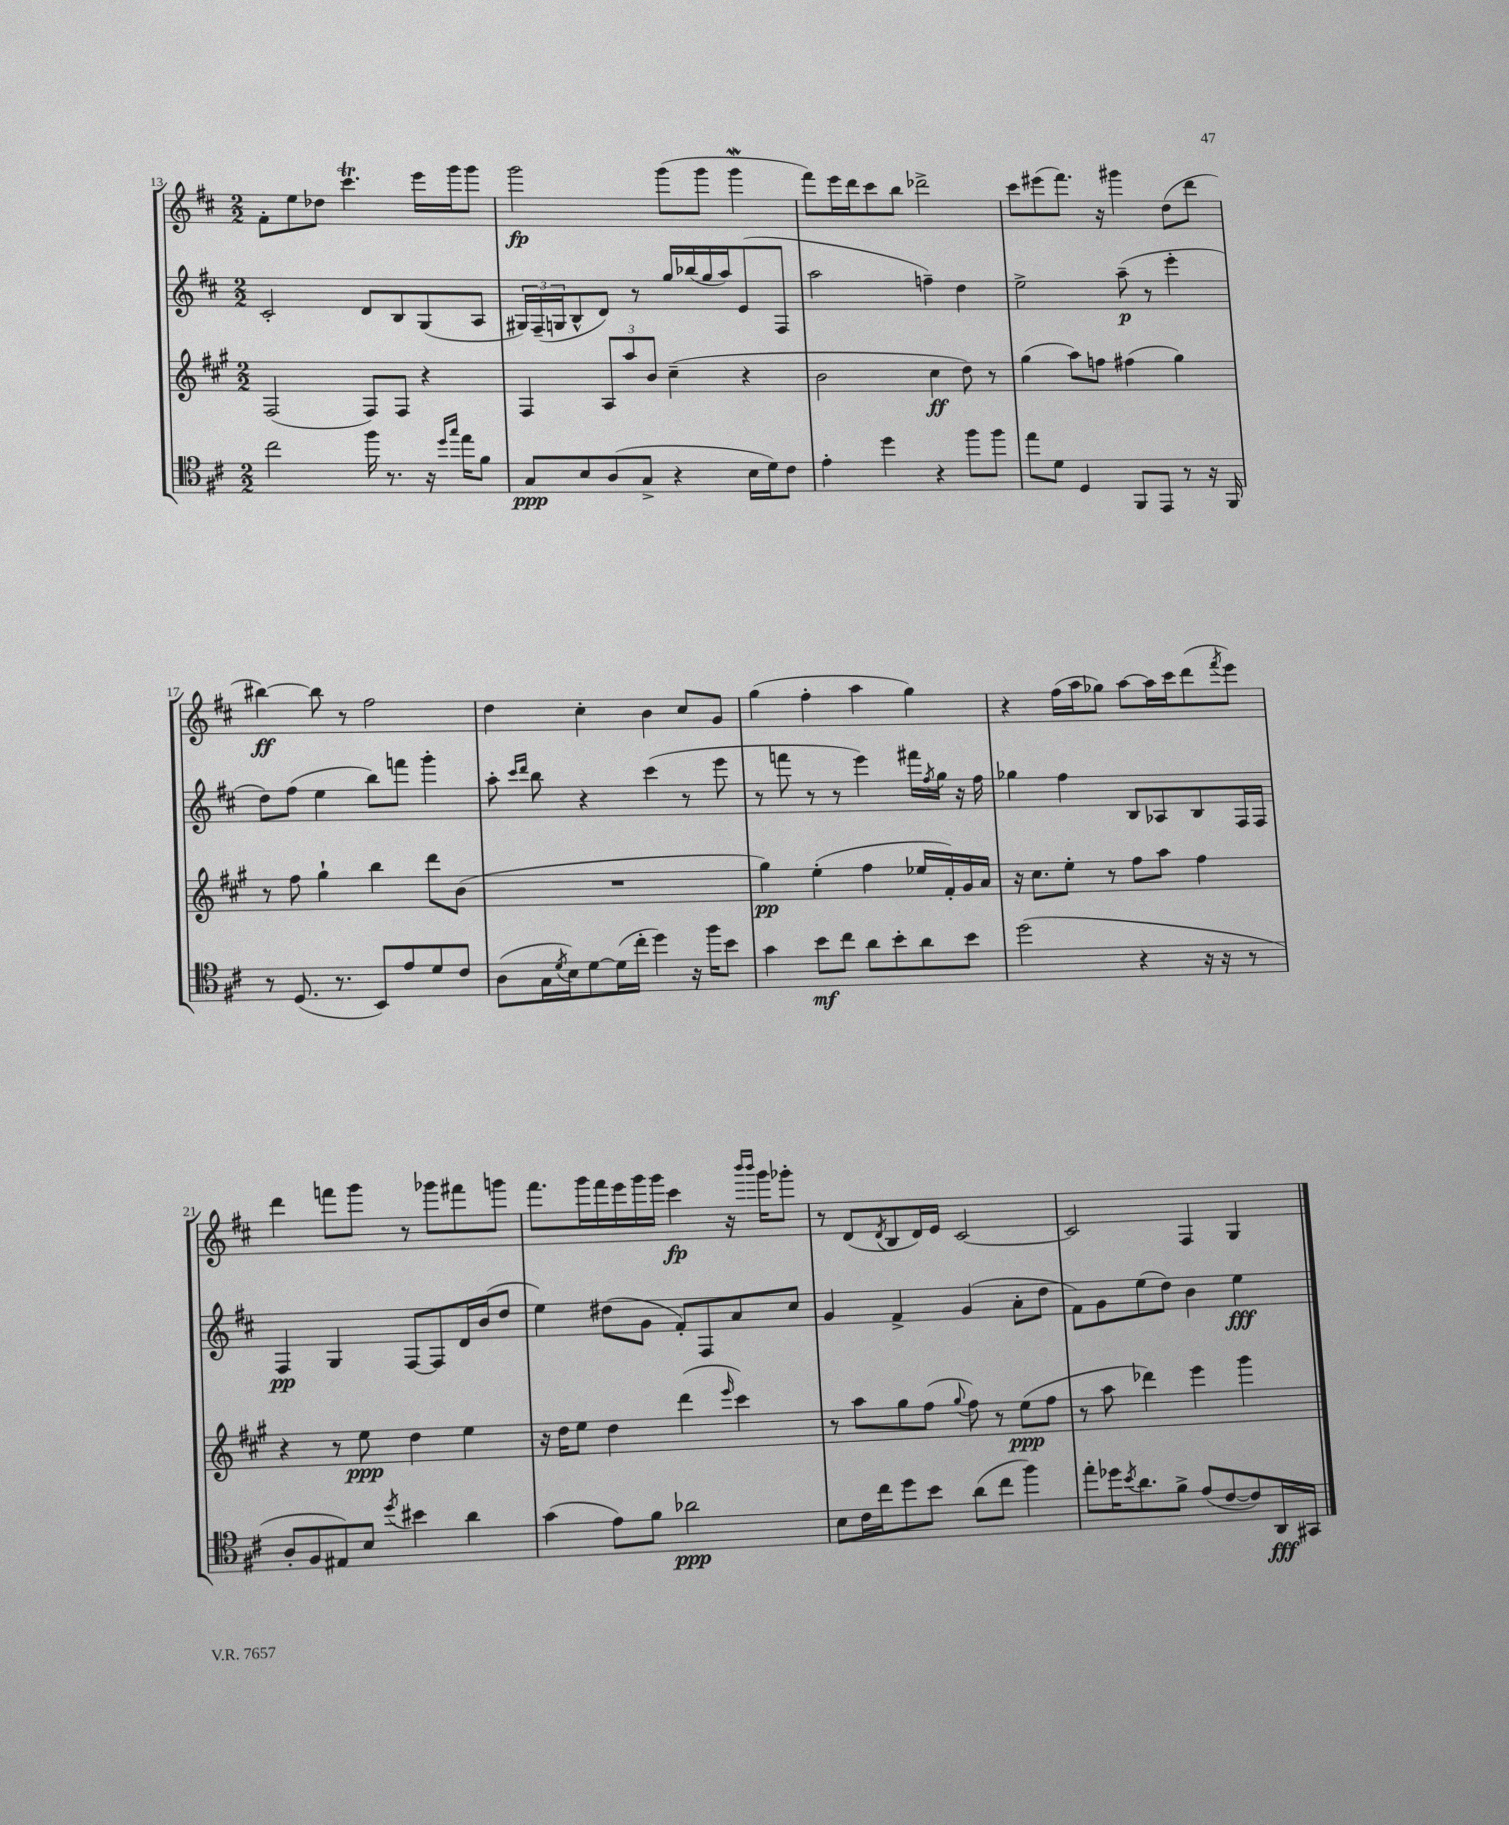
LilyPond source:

<<
\new StaffGroup <<
\new Staff = "s0" {
    \clef treble \key d \major \numericTimeSignature \time 2/2
    fis'8-. e''8 des''8 cis'''4.\trill e'''16 g'''16 g'''8 |
    g'''2\fp g'''8( g'''8 g'''4\mordent |
    fis'''8) e'''16 d'''16 cis'''8 b''8 des'''2-> |
    cis'''8 eis'''8( fis'''8.) r16 gis'''4 d''8( d'''8 |
    bis''4~\ff) bis''8 r8 fis''2 |
    d''4 cis''4-. b'4 cis''8 g'8 |
    g''4( fis''4-. a''4 g''4) |
    r4 fis''16( a''16 ges''8) a''8~ a''16 cis'''16 d'''8( \acciaccatura { fis'''8 } e'''8) |
    d'''4 f'''8 g'''8 r8 ges'''8 fis'''8 g'''8 |
    fis'''8. g'''16 fis'''16 e'''16 g'''16 g'''16 cis'''4\fp r16 \grace { b'''16 b'''16 } g'''16 ges'''8-. |
    r8 d'8( \acciaccatura { d'8 } b8 d'16) e'16 cis'2~ |
    cis'2 fis4 g4 \bar "|." |
}
\new Staff = "s1" {
    \clef treble \key d \major \numericTimeSignature \time 2/2
    cis'2-. d'8 b8 g8( a8 |
    \tuplet 3/2 { gis16) fis16--( g16 } b8-^ d'8) r8 g''16 bes''16( g''16 a''16) e'8( fis8 |
    a''2 f''4--) d''4 |
    e''2-> a''8--\p( r8 e'''4-. |
    d''8) fis''8( e''4 b''8) f'''8 g'''4-. |
    a''8-. \grace { cis'''16 d'''16 } b''8 r4 cis'''4( r8 e'''8 |
    r8 f'''8 r8 r8 e'''4) fis'''16 \acciaccatura { fis''8 } g''16 r16 fis''16 |
    ges''4 fis''4 b8 aes8 b8 fis16 fis16 |
    fis4\pp g4 fis8~ fis8 d'16 b'16( d''8 |
    e''4) dis''8( g'8 fis'8-.) fis8 a'8 cis''8 |
    g'4 fis'4-> g'4( a'8-. d''8 |
    fis'8) g'8 e''8( d''8) b'4 e''4\fff \bar "|." |
}
\new Staff = "s2" {
    \clef treble \key a \major \numericTimeSignature \time 2/2
    fis2( fis8) fis8 r4 |
    fis4 \tuplet 3/2 { a8 a''8 b'8 } cis''4--( r4 |
    b'2 cis''4\ff d''8) r8 |
    gis''4( a''8) f''8 fis''4( gis''4) |
    r8 fis''8 gis''4-! b''4 d'''8 b'8( |
    R1 |
    gis''4\pp) e''4-.( fis''4 ees''16 fis'16-.) gis'16 a'16 |
    r16 cis''8. e''8-. r8 fis''8 a''8 fis''4 |
    r4 r8 e''8\ppp d''4 e''4 |
    r16 d''16 e''8 d''4 d'''4( \grace { e'''16 } cis'''4) |
    r8 a''8 gis''8 fis''8( \appoggiatura { gis''8 } fis''8) r8 e''8\ppp( fis''8 |
    r8 a''8 des'''4) e'''4 gis'''4 \bar "|." |
}
\new Staff = "s3" {
    \clef tenor \key d \major \numericTimeSignature \time 2/2
    cis''2 fis''16 r8. r16 \grace { d''16 g''16 } e''16 fis'8 |
    g8\ppp b8 a8( g8-> r4 b16 d'16) cis'8 |
    e'4-. d''4 r4 fis''8 fis''8 |
    e''8 d'8 d4 fis,8 e,8 r8 r16 fis,16 |
    r8 d8.( r8. b,8) e'8 d'8 cis'8 |
    a8( g16 \acciaccatura { d'8 } b16) d'8~ d'16( cis''16-. d''4) r16 fis''16 b'8 |
    g'4 b'8\mf cis''8 a'8 b'8-. a'8 b'8 |
    d''2( r4 r16 r16 r8 |
    a8-. fis8 eis8) b8 \acciaccatura { d''8 } bis'4 a'4 |
    g'4( e'8) fis'8 aes'2\ppp |
    b8 cis'16 cis''16 d''8 b'8 a'8( cis''8 fis''4) |
    e''8-. des''16 \acciaccatura { b'8 } a'8. fis'8-> e'8( cis'8~ cis'8) a,16\fff gis,16 \bar "|." |
}
>>
>>
\layout { \context { \Score currentBarNumber = #13 } }
